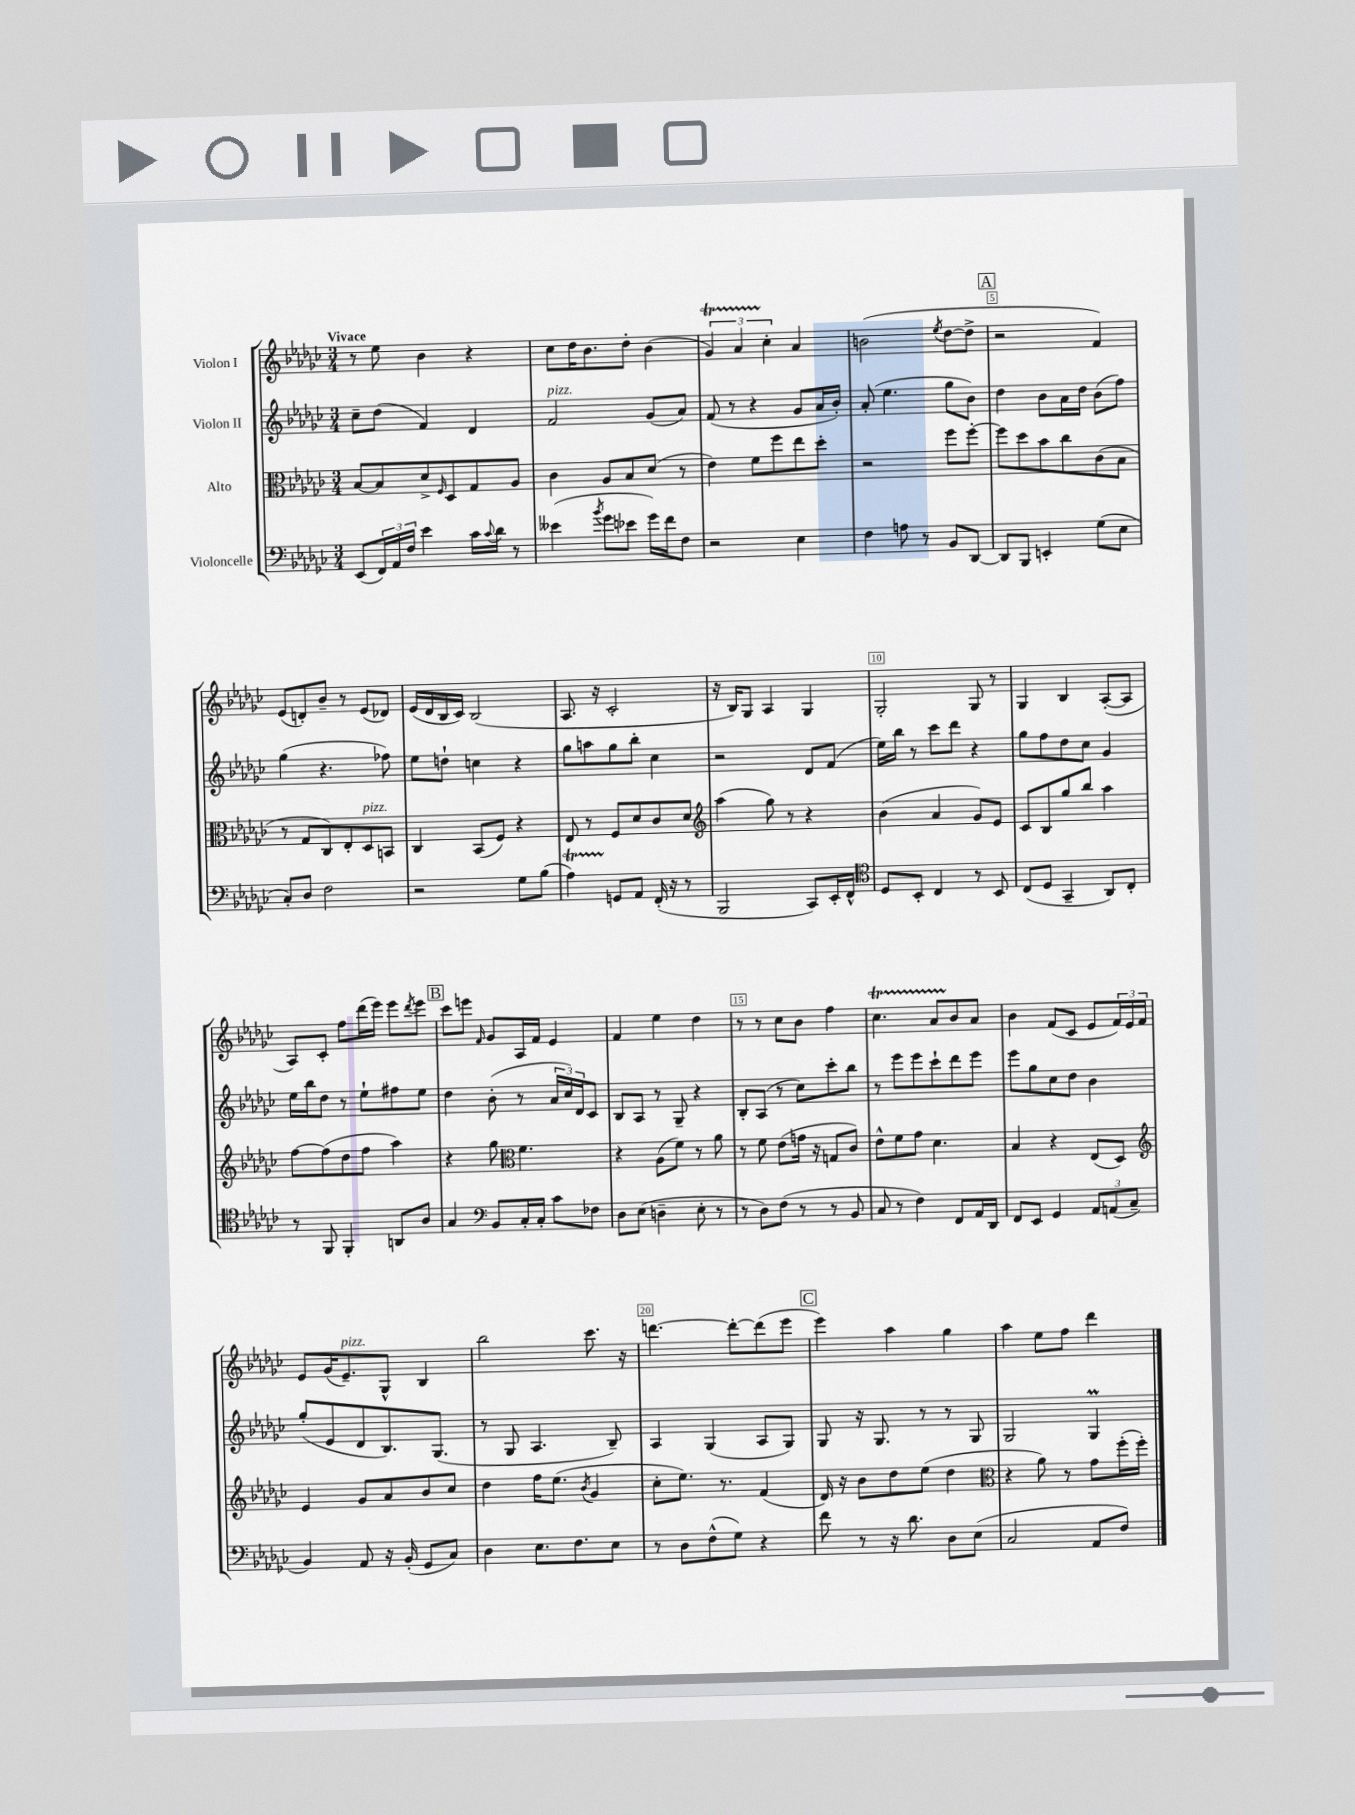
<<
\new StaffGroup <<
\new Staff = "s0" \with { instrumentName = "Violon I" } {
    \clef treble \key ges \major \numericTimeSignature \time 3/4 \tempo "Vivace"
    r8 ees''8 bes'4 r4 |
    ces''8 des''16 bes'8. des''8-. bes'4( |
    \tuplet 3/2 { ges'4\startTrillSpan) aes'4 ces''4-.\stopTrillSpan } aes'4 |
    b'2( \acciaccatura { ees''8 } des''8~ des''8-> |
    \mark \markup { \box "A" } r2 f'4) |
    ees'8( d'8-.) bes'8-- r8 ees'8( des'8) |
    ees'16( des'16 bes16 ces'16) bes2( |
    aes8. r16 ces'2-. |
    r16 bes16) ges8 aes4 ges4 |
    ges2-. ges8 r8 |
    ges4 bes4 aes8~-.( aes8 |
    aes8) ces'8-. f''8 des'''16( ees'''16) ees'''8 \acciaccatura { des'''8 } ees'''8 |
    \mark \markup { \box "B" } ces'''8 e'''8 \grace { f'16 } ges'8 aes16 f'16 ees'4 |
    f'4 ees''4 des''4 |
    r8 r8 ces''8 bes'8 f''4 |
    ces''4.\startTrillSpan aes'8 bes'8\stopTrillSpan aes'8 |
    bes'4 f'8( ces'8 ees'8 \tuplet 3/2 { f'16) ees'16 f'16 } |
    ees'8 ges'16( ees'8.--^\markup { \italic "pizz." }) ges8-^ bes4 |
    bes''2 ces'''8. r16 |
    d'''4.~ d'''8~-. d'''8( ees'''8 |
    \mark \markup { \box "C" } ees'''4) aes''4 ges''4 |
    aes''4 ees''8 f''8 des'''4 \bar "|." |
}
\new Staff = "s1" \with { instrumentName = "Violon II" } {
    \clef treble \key ges \major \numericTimeSignature \time 3/4
    ces''8-- des''8( f'4) des'4 |
    f'2^\markup { \italic "pizz." } ges'8( aes'8) |
    f'8( r8 r4 ges'8 aes'16 bes'16-.) |
    aes'8-.( ees''4. ges''8 bes'8) |
    \mark \markup { \box "A" } des''4 bes'8 aes'16 des''16 bes'8( f''8) |
    ges''4( r4. fes''8) |
    ees''8 d''8-! c''4 r4 |
    ges''8 a''8 ges''8 bes''8-. ces''4 |
    r2 des'8 f'8( |
    ees''16) bes''16 r8 ces'''8 des'''8 r4 |
    ges''8 f''8 des''8 ces''8 ges'4 |
    ees''16 bes''16 des''8 r8 ees''8-! fis''8 ees''8 |
    \mark \markup { \box "B" } des''4 bes'8-.( r8 \tuplet 3/2 { aes'16 ces''16) des'16 } ces'8 |
    bes8 aes8 r8 ges8-- r4 |
    bes8-. aes8( r8 ces''8) ces'''8-. bes''8 |
    r8 ees'''8 ees'''8 ces'''8-! des'''8 ees'''8 |
    ees'''8 ges''8 ces''8 des''8 bes'4 |
    ges''8-.( ees'8 des'8 bes8.) ges8.( |
    r8 ges8 aes4. bes8--) |
    aes4 ges4( aes8 ges8) |
    \mark \markup { \box "C" } ges8 r16 ges8. r8 r8 ges8 |
    ges2 ges4\prall \bar "|." |
}
\new Staff = "s2" \with { instrumentName = "Alto" } {
    \clef alto \key ges \major \numericTimeSignature \time 3/4
    bes8~ bes8 des'8-> \grace { f16 } des8 ges8 aes8 |
    ces'4 aes8 bes8 des'8( r8 |
    ees'4) f'8 f''8 ees''8 des''8-. |
    r2 f''8 f''8~-. |
    \mark \markup { \box "A" } f''8 des''8 bes'8 ces''8 ces'8( bes8 |
    r8 ges8 ces8) ees8-. des8^\markup { \italic "pizz." } b,8 |
    ces4 bes,8( f8) r4 |
    ees8 r8 f8 des'8 ces'8 des'8 |
    \clef treble aes''4( ges''8) r8 r4 |
    bes'4( aes'4 ges'8) ees'8 |
    ces'8 bes8 ges''8 bes''8 aes''4 |
    f''8~ f''8( des''8 f''8 aes''4) |
    \mark \markup { \box "B" } r4 ges''8 \clef alto f'4. |
    r4 aes8( f'8) r8 aes'8 |
    r8 f'8 ees'8( g'16 r16 g8 ces'8) |
    ees'8-^ f'8 ges'8 des'4. |
    bes4 r4 ees8( des8) |
    \clef treble ees'4 ges'8 aes'8 bes'8 ces''8 |
    des''4 f''16 ees''8.( \acciaccatura { bes'8 } ges'4 |
    ces''8-. ees''8.) r8. f'4( |
    \mark \markup { \box "C" } des'16) r16 bes'8 des''8 ees''8( des''4 |
    \clef alto r4 aes'8) r8 ges'8 f''16-.( f''16-.) \bar "|." |
}
\new Staff = "s3" \with { instrumentName = "Violoncelle" } {
    \clef bass \key ges \major \numericTimeSignature \time 3/4
    ees,8( \tuplet 3/2 { f,16) aes,16 f16 } ees'4 ces'16 \appoggiatura { ces'8 } des'16 r8 |
    eeses'4( \acciaccatura { bes'8 } ges'8 ees'8 ges'16) f'16 f8 |
    r2 ees4 |
    f4 a8 r8 bes,8 des,8~ |
    \mark \markup { \box "A" } des,8 bes,,8 e,4-. ges8( ees8 |
    ces8-.) des8 f2 |
    r2 ges8 bes8( |
    aes4\startTrillSpan) g,8\stopTrillSpan aes,8 f,16-.( r16 r8 |
    bes,,2 ces,8) ees,16-. f,16-^ |
    \clef tenor des8 bes,8-. ces4 r8 bes,8 |
    ces8( des8 ges,4-- aes,8) ces8-. |
    r8 f,8 f,4-. a,8 aes8 |
    \mark \markup { \box "B" } ges4 \clef bass bes,8 ces16-. ces16-. ces'8 fes8 |
    des8 ees8( d4-- ees8-. r8 |
    r8 des8) f8( r8 r8 bes,8 |
    ces8 r8 f4) f,8 aes,16 des,16 |
    f,8 ees,8 ges,4 \tuplet 3/2 { aes,8 a,8( ces8-- } |
    bes,4) aes,8 r16 bes,16-.( ges,8 ces8) |
    des4 ees8. f8. ees8 |
    r8 des8 f8-^( ges8) r4 |
    \mark \markup { \box "C" } f'8 r8 r16 des'8. des8 ees8( |
    ces2 aes,8 f8) \bar "|." |
}
>>
>>
\layout { \context { \Score \override BarNumber.break-visibility = ##(#f #t #t) barNumberVisibility = #(every-nth-bar-number-visible 5) \override BarNumber.stencil = #(make-stencil-boxer 0.1 0.3 ly:text-interface::print) } }
